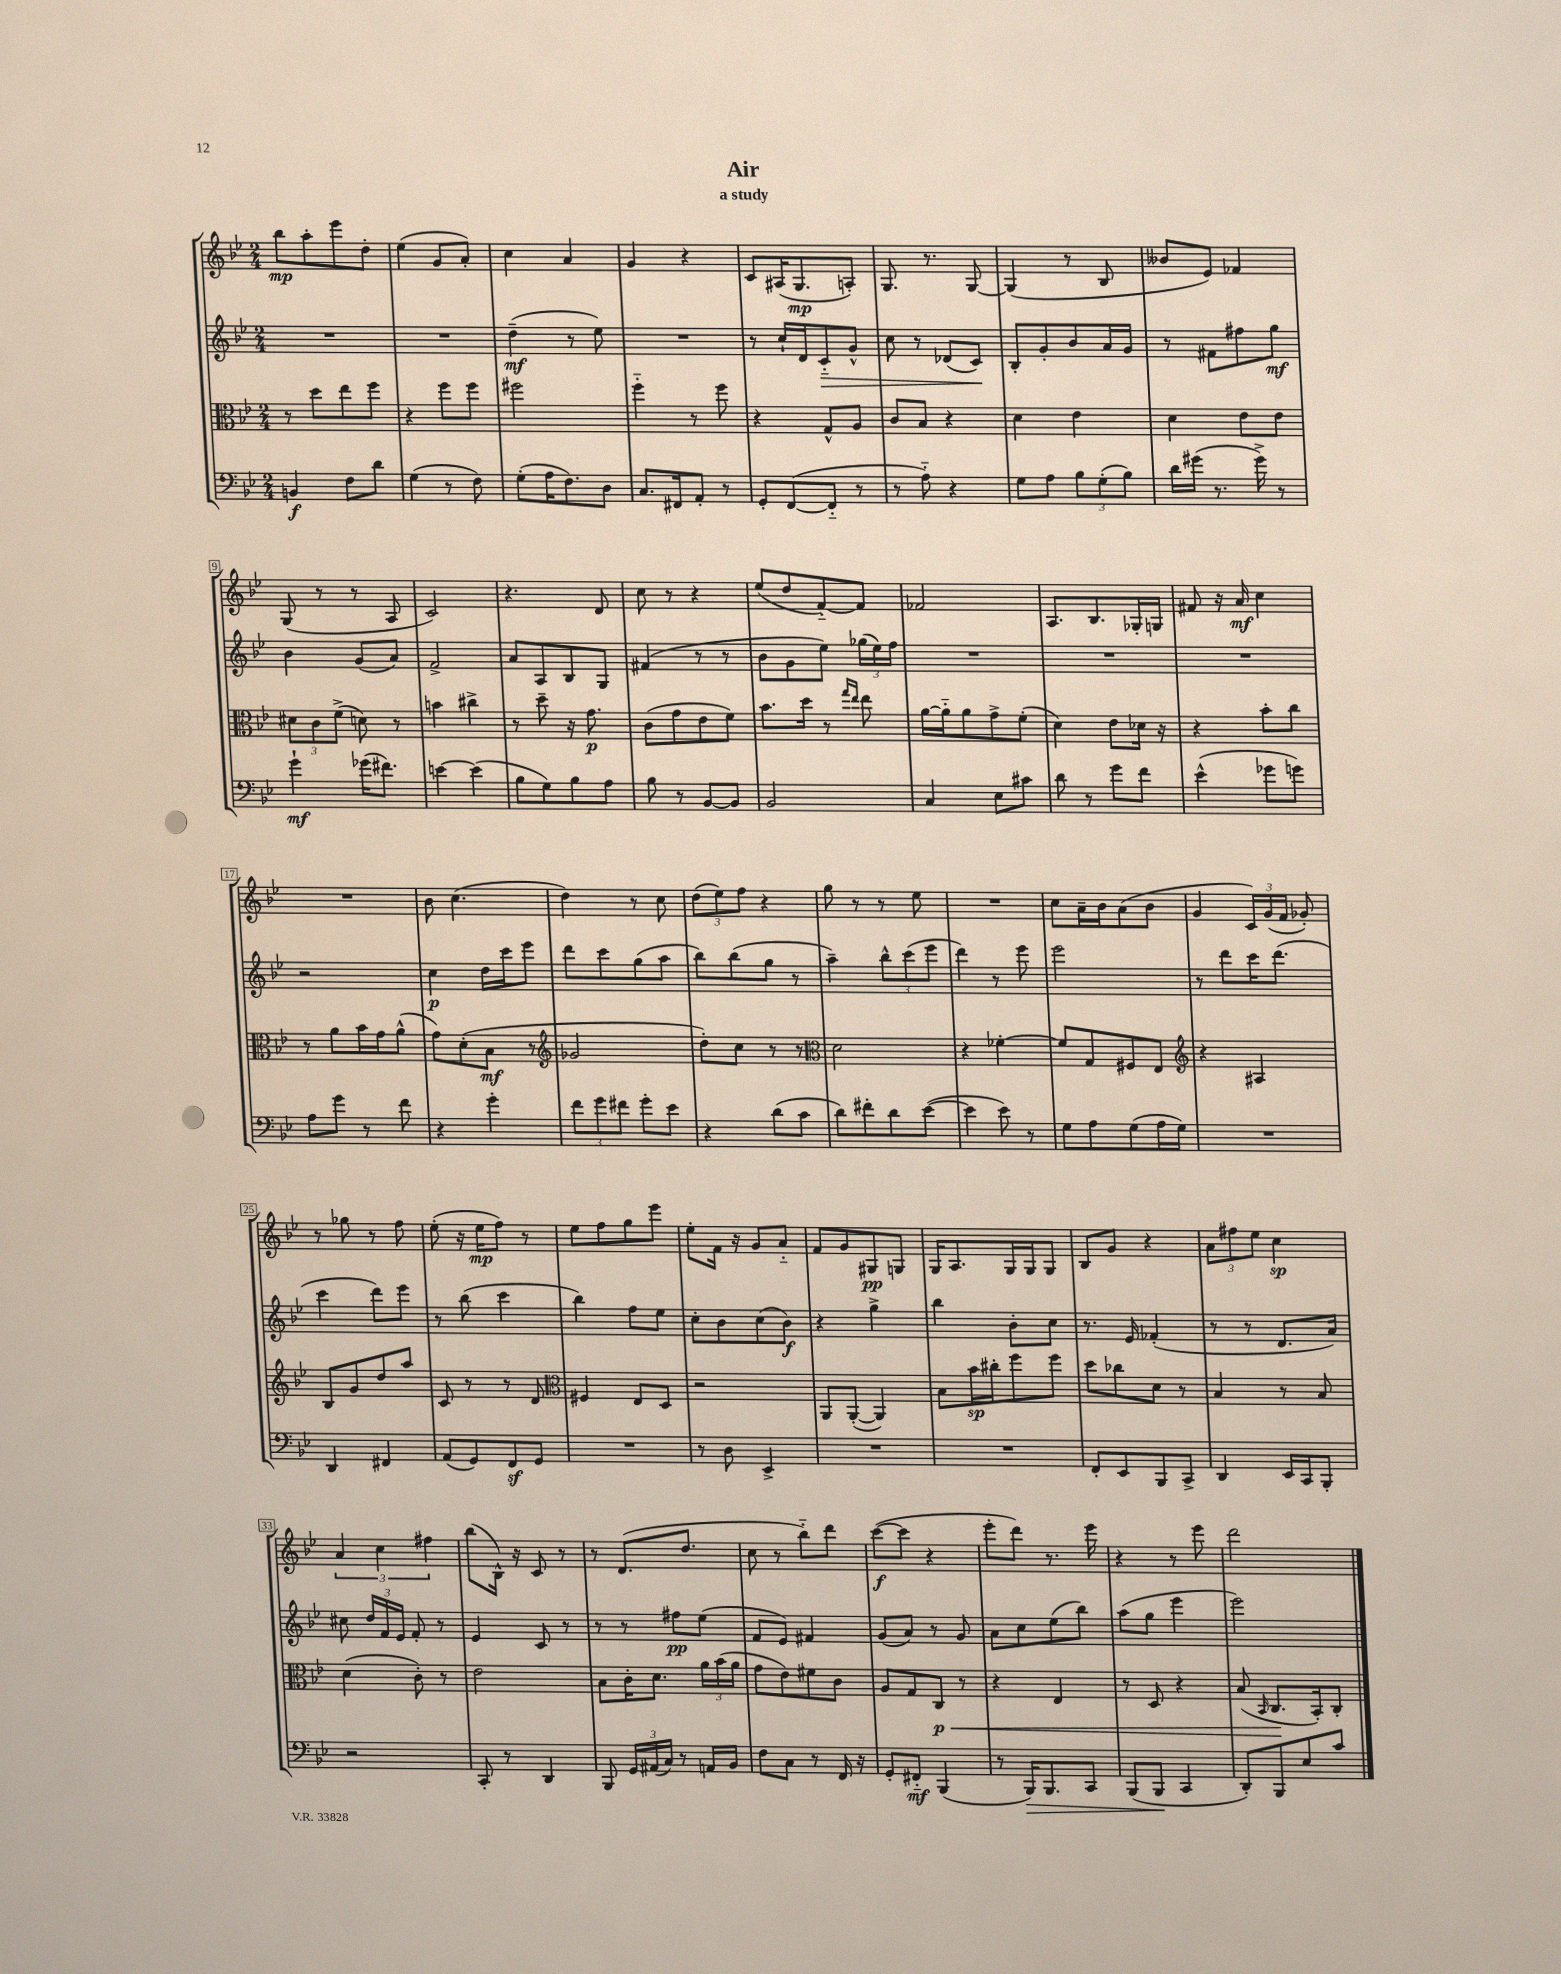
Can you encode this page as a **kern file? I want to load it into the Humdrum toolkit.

**kern	**dynam	**kern	**dynam	**kern	**dynam	**kern	**dynam
*part4	*part4	*part3	*part3	*part2	*part2	*part1	*part1
*staff4	*staff4	*staff3	*staff3	*staff2	*staff2	*staff1	*staff1
*clefF4	*	*clefC3	*	*clefG2	*	*clefG2	*
*k[b-e-]	*	*k[b-e-]	*	*k[b-e-]	*	*k[b-e-]	*
*M2/4	*	*M2/4	*	*M2/4	*	*M2/4	*
=1	=1	=1	=1	=1	=1	=1	=1
4BBn/	f	8r	.	2r	.	8bb-\L	mp
.	.	8dd\L	.	.	.	8aa'\	.
8F\L	.	8ee-\	.	.	.	8eee-\	.
8d\J	.	8ff\J	.	.	.	8dd'\J	.
=2	=2	=2	=2	=2	=2	=2	=2
(4G\	.	4r	.	2r	.	(4ee-\	.
8r	.	8ff\L	.	.	.	8g/L	.
8F\)	.	8ff\J	.	.	.	8a'/J)	.
=3	=3	=3	=3	=3	=3	=3	=3
(8G'\L	.	2ff#X\	.	(4dd~\	mf	4cc\	.
16A\K	.	.	.	.	.	.	.
8.F\)	.	.	.	.	.	.	.
.	.	.	.	8r	.	4a/	.
8D\J	.	.	.	8ee-\)	.	.	.
=4	=4	=4	=4	=4	=4	=4	=4
8.C/L	.	4ff\	.	2r	.	4g/	.
16FF#X/k	.	.	.	.	.	.	.
8AA'/J	.	8r	.	.	.	4r	.
8r	.	8ff\	.	.	.	.	.
=5	=5	=5	=5	=5	=5	=5	=5
8GG'/L	.	4r	.	8r	.	8c/L	.
([8FF/	.	.	.	16cc`/LL	.	(16A#X/K	.
.	.	.	.	16d/J	.	8.G/	mp
!	!	!	!	!	!LO:HP:b	!	!
8FF/J]	.	8G^^/L	.	8c/	>	.	.
8r	.	8A/J	.	8g^^/J	.	8An'/J)	.
=6	=6	=6	=6	=6	=6	=6	=6
8r	.	8c/L	.	8cc\	.	8.G/	.
8A\)	.	8B-/J	.	8r	.	.	.
.	.	.	.	.	.	8.r	.
4r	.	4r	.	(8d-X/L	.	.	.
.	.	.	.	8c/J)	.	[8G/	.
.	.	.	.	.	]	.	.
=7	=7	=7	=7	=7	=7	=7	=7
8G\L	.	4d\	.	8B-'/L	.	(4G/]	.
8A\J	.	.	.	8g'/	.	.	.
12B-\L	.	4e-\	.	8b-/	.	8r	.
(12G'\	.	.	.	.	.	.	.
.	.	.	.	16a/L	.	8B-/	.
12B-\J)	.	.	.	.	.	.	.
.	.	.	.	16g/JJ	.	.	.
=8	=8	=8	=8	=8	=8	=8	=8
16d\LL	.	4d\	.	8r	.	8b--X/L	.
(16g#X\JJ	.	.	.	.	.	.	.
8.r	.	.	.	8f#X\L	.	8e-/J)	.
.	.	8e-\L	.	8ff#X\	.	4f-X/	.
16g#^\)	.	.	.	.	.	.	.
8r	.	8e-\J	.	8gg\J	mf	.	.
!!LO:LB:g=z
=9	=9	=9	=9	=9	=9	=9	=9
4g`\	mf	12d#X\L	.	4b-\	.	(8G/	.
.	.	12c\	.	.	.	.	.
.	.	.	.	.	.	8r	.
.	.	(12f^\J	.	.	.	.	.
(16g-X\KL	.	8dn\)	.	(8g/L	.	8r	.
8.f#X\J)	.	.	.	.	.	.	.
.	.	8r	.	8a/J)	.	8A/	.
=10	=10	=10	=10	=10	=10	=10	=10
[4en\	.	4bn\	.	2f^/	.	2c/)	.
(4e\]	.	4cc#X^\	.	.	.	.	.
=11	=11	=11	=11	=11	=11	=11	=11
8B-\L	.	8r	.	8a/L	.	4.r	.
8G\)	.	8dd~\	.	8A/	.	.	.
8B-\	.	16r	.	8B-/	.	.	.
.	.	8.g\	p	.	.	.	.
8A\J	.	.	.	8G/J	.	8d/	.
=12	=12	=12	=12	=12	=12	=12	=12
8B-\	.	(8c\L	.	(4f#X/	.	8cc\	.
8r	.	8g\	.	.	.	8r	.
[8BB-/L	.	8e-\	.	8r	.	4r	.
8BB-/J]	.	8f\J)	.	8r	.	.	.
=13	=13	=13	=13	=13	=13	=13	=13
2BB-/	.	8.b-\L	.	8b-\L	.	(8ee-/L	.
.	.	.	.	8g\	.	8dd/	.
.	.	16dd\Jk	.	.	.	.	.
.	.	8r	.	8ee-\J)	.	[8f/)	.
.	.	16qqgg/LL	.	.	.	.	.
.	.	16qqee-/JJ	.	.	.	.	.
.	.	8ee-\	.	(24gg-X\LL	.	8f/J]	.
.	.	.	.	24ee-\)	.	.	.
.	.	.	.	24ff\JJ	.	.	.
=14	=14	=14	=14	=14	=14	=14	=14
4C/	.	[16a\LL	.	2r	.	2f-X/	.
.	.	16a\J]	.	.	.	.	.
.	.	8a\	.	.	.	.	.
8E-\L	.	8g^\	.	.	.	.	.
8c#X\J	.	(8f'\J	.	.	.	.	.
=15	=15	=15	=15	=15	=15	=15	=15
8d\	.	4d\)	.	2r	.	8.A/L	.
8r	.	.	.	.	.	.	.
.	.	.	.	.	.	8.B-/	.
8g\L	.	8e-\L	.	.	.	.	.
8f\J	.	16d-X\Jk	.	.	.	16G-X'/L	.
.	.	16r	.	.	.	16Gn/JJ	.
=16	=16	=16	=16	=16	=16	=16	=16
(4e-^^\	.	4r	.	2r	.	8f#X/	.
.	.	.	.	.	.	16r	.
.	.	.	.	.	.	16a/	mf
8g-X\L	.	8b-'\L	.	.	.	4cc\	.
8gn\J)	.	8cc\J	.	.	.	.	.
!!LO:LB:g=z
=17	=17	=17	=17	=17	=17	=17	=17
8A\L	.	8r	.	2r	.	2r	.
8g\J	.	8a\L	.	.	.	.	.
8r	.	16b-\L	.	.	.	.	.
.	.	16g\J	.	.	.	.	.
8f\	.	(8a^^\J	.	.	.	.	.
=18	=18	=18	=18	=18	=18	=18	=18
4r	.	8g\L)	.	4cc\	p	8b-\	.
.	.	(8d'\	.	.	.	(4.cc\	.
4g'\	.	8B-\J	mf	16dd\LL	.	.	.
.	.	.	.	16ccc\J	.	.	.
.	.	8r	.	8eee-\J	.	.	.
=19	=19	=19	=19	=19	=19	=19	=19
*	*	*clefG2	*	*	*	*	*
12f\L	.	2g-X/	.	8ddd\L	.	4dd\)	.
12g\	.	.	.	.	.	.	.
.	.	.	.	8ccc\	.	.	.
12f#X\J	.	.	.	.	.	.	.
8g'\L	.	.	.	(8gg\	.	8r	.
8e-\J	.	.	.	8aa\J	.	8cc\	.
=20	=20	=20	=20	=20	=20	=20	=20
4r	.	8dd'\L)	.	8bb-\L)	.	(12dd\L	.
.	.	.	.	.	.	12ee-\)	.
.	.	8cc\J	.	(8bb-\	.	.	.
.	.	.	.	.	.	12ff\J	.
(8d\L	.	8r	.	8gg\J	.	4r	.
8c\J	.	8r	.	8r	.	.	.
=21	=21	=21	=21	=21	=21	=21	=21
*	*	*clefC3	*	*	*	*	*
8d\L)	.	2d\	.	4aa~\)	.	8gg\	.
8f#X'\	.	.	.	.	.	8r	.
8d\	.	.	.	12bb-^^\L	.	8r	.
.	.	.	.	(12ccc\	.	.	.
([8e-\J	.	.	.	.	.	8ee-\	.
.	.	.	.	12eee-\J	.	.	.
=22	=22	=22	=22	=22	=22	=22	=22
4e-\]	.	4r	.	4ddd\)	.	2r	.
8e-\)	.	[4f-X'\	.	8r	.	.	.
8r	.	.	.	8eee-\	.	.	.
=23	=23	=23	=23	=23	=23	=23	=23
8G\L	.	8f-/L]	.	2eee-\	.	8cc\L	.
8A\	.	8G/	.	.	.	16a~\L	.
.	.	.	.	.	.	16b-\J	.
(8G\	.	8F#X/	.	.	.	(8a\	.
16A\L	.	8E-/J	.	.	.	8b-\J	.
16G\JJ)	.	.	.	.	.	.	.
=24	=24	=24	=24	=24	=24	=24	=24
*	*	*clefG2	*	*	*	*	*
2r	.	4r	.	8r	.	4g/	.
.	.	.	.	8ddd\L	.	.	.
.	.	4A#X/	.	16ccc\K	.	24c/LL)	.
.	.	.	.	.	.	(24g/	.
.	.	.	.	(8.ddd\J	.	.	.
.	.	.	.	.	.	24f/JJ	.
.	.	.	.	.	.	8g-X'/)	.
!!LO:LB:g=z
=25	=25	=25	=25	=25	=25	=25	=25
4DD/	.	8B-/L	.	4ccc\	.	8r	.
.	.	8g/	.	.	.	8gg-X\	.
4FF#X/	.	8dd/	.	8ddd\L)	.	8r	.
.	.	8aa/J	.	8eee-\J	.	8ff\	.
=26	=26	=26	=26	=26	=26	=26	=26
(8AA/L	.	8c/	.	8r	.	(8ee-'\	.
8GG/)	.	8r	.	(8bb-\	.	16r	.
.	.	.	.	.	.	16ee-\KL	mp
8FFz/	.	8r	.	4ccc\	.	8ff\J)	.
8GG/J	.	8d/	.	.	.	8r	.
=27	=27	=27	=27	=27	=27	=27	=27
*	*	*clefC3	*	*	*	*	*
2r	.	4F#X/	.	4bb-\)	.	8ee-\L	.
.	.	.	.	.	.	8ff\	.
.	.	8E-/L	.	8ff\L	.	8gg\	.
.	.	8D/J	.	8ee-\J	.	8eee-\J	.
=28	=28	=28	=28	=28	=28	=28	=28
8r	.	2r	.	8cc'\L	.	8ee-'\L	.
8D\	.	.	.	8b-\	.	16f\Jk	.
.	.	.	.	.	.	16r	.
4EE-^/	.	.	.	(8cc\	.	8g/L	.
.	.	.	.	8b-\J)	f	8a/J	.
=29	=29	=29	=29	=29	=29	=29	=29
2r	.	8AA/L	.	4r	.	8f/L	.
.	.	([8AA'/J	.	.	.	8g/	.
.	.	4AA/])	.	4gg^\	.	8G#X/	pp
.	.	.	.	.	.	8Gn/J	.
=30	=30	=30	=30	=30	=30	=30	=30
2r	.	8B-\L	.	4bb-\	.	16G/KL	.
.	.	.	.	.	.	8.A/	.
.	.	16b-\L	sp	.	.	.	.
.	.	16cc#X'\J	.	.	.	.	.
.	.	8ff\	.	8b-'\L	.	16G/L	.
.	.	.	.	.	.	16G/J	.
.	.	8ff\J	.	8cc\J	.	8G/J	.
=31	=31	=31	=31	=31	=31	=31	=31
8FF'/L	.	8dd\L	.	8.r	.	8B-/L	.
8EE-/	.	8cc-X\	.	.	.	8g/J	.
.	.	.	.	16e-/	.	.	.
8BBB-/	.	8d\J	.	(4f-X'/	.	4r	.
8CC^/J	.	8r	.	.	.	.	.
=32	=32	=32	=32	=32	=32	=32	=32
4DD/	.	4B-/	.	8r	.	12a\L	.
.	.	.	.	.	.	12ff#X\	.
.	.	.	.	8r	.	.	.
.	.	.	.	.	.	12ee-\J	.
16EE-/LL	.	8r	.	8.d/L	.	4cc\	sp
16CC/J	.	.	.	.	.	.	.
8BBB-'/J	.	8B-/	.	.	.	.	.
.	.	.	.	16a/Jk)	.	.	.
!!LO:LB:g=z
=33	=33	=33	=33	=33	=33	=33	=33
2r	.	(4d\	.	8cc#X\	.	6a/	.
.	.	.	.	24dd/LL	.	.	.
.	.	.	.	24f/	.	6cc\	.
.	.	.	.	24e-/JJ	.	.	.
.	.	8c'\)	.	8f'/	.	.	.
.	.	.	.	.	.	6ff#X\	.
.	.	8r	.	8r	.	.	.
=34	=34	=34	=34	=34	=34	=34	=34
8CC'/	.	2e-\	.	4e-/	.	(8bb-\L	.
8r	.	.	.	.	.	16B-^^\Jk)	.
.	.	.	.	.	.	16r	.
4DD/	.	.	.	8c/	.	8c/	.
.	.	.	.	8r	.	8r	.
=35	=35	=35	=35	=35	=35	=35	=35
8BBB-/	.	8B-\L	.	8r	.	8r	.
24GG/LL	.	16c'\K	.	8r	.	(8.d/L	.
(24AA#X/	.	.	.	.	.	.	.
.	.	8.d\J	.	.	.	.	.
24C/JJ)	.	.	.	.	.	.	.
8r	.	.	.	8ff#X\L	pp	.	.
.	.	.	.	.	.	8.dd/J	.
16AAn/LL	.	24a\LL	.	(8ee-\J	.	.	.
.	.	(24b-\	.	.	.	.	.
16BB-/JJ	.	.	.	.	.	.	.
.	.	24a\JJ	.	.	.	.	.
=36	=36	=36	=36	=36	=36	=36	=36
8F\L	.	8g\L	.	8f/L	.	8cc\	.
8C\J	.	8e-\)	.	8e-/J)	.	8r	.
8r	.	8f#X\	.	4f#X/	.	8bb-\L)	.
16FF/	.	8c\J	.	.	.	8ddd\J	.
16r	.	.	.	.	.	.	.
=37	=37	=37	=37	=37	=37	=37	=37
8GG'/L	.	8A/L	.	(8g/L	.	([8ccc\L	f
8FF#X/J	mf	8G/	.	8a/J)	.	8ccc\J]	.
!	!	!	!LO:HP:b	!	!	!	!
(4BBB-/	.	8C/J	< p	8r	.	4r	.
.	.	8r	.	8g/	.	.	.
=38	=38	=38	=38	=38	=38	=38	=38
8r	.	4r	.	8a\L	.	8eee-'\L	.
!	!LO:HP:b	!	!	!	!	!	!
16BBB-/KL)	>	.	.	8cc\	.	8ddd\J)	.
8.BBB-/	.	.	.	.	.	.	.
.	.	4E-/	.	(8ee-\	.	8.r	.
8CC/J	.	.	.	8bb-\J)	.	.	.
.	.	.	.	.	.	16eee-\	.
=39	=39	=39	=39	=39	=39	=39	=39
(8BBB-/L	.	8r	.	(8aa\L	.	4r	.
8BBB-/J	.	8D/	.	8gg\J	.	.	.
4CC/	]	4r	.	4eee-\	.	8r	.
.	.	.	.	.	.	8eee-\	.
=40	=40	=40	=40	=40	=40	=40	=40
8DD'/L)	.	(8B-/	.	2eee-\)	.	2ddd\	.
.	.	16qqBB-/	.	.	.	.	.
8BBB-/	.	8.C/L	.	.	.	.	.
8E-/	.	.	.	.	.	.	.
.	.	16BB-'/k)	[	.	.	.	.
8c/J	.	8C'/J	.	.	.	.	.
==	==	==	==	==	==	==	==
*-	*-	*-	*-	*-	*-	*-	*-
